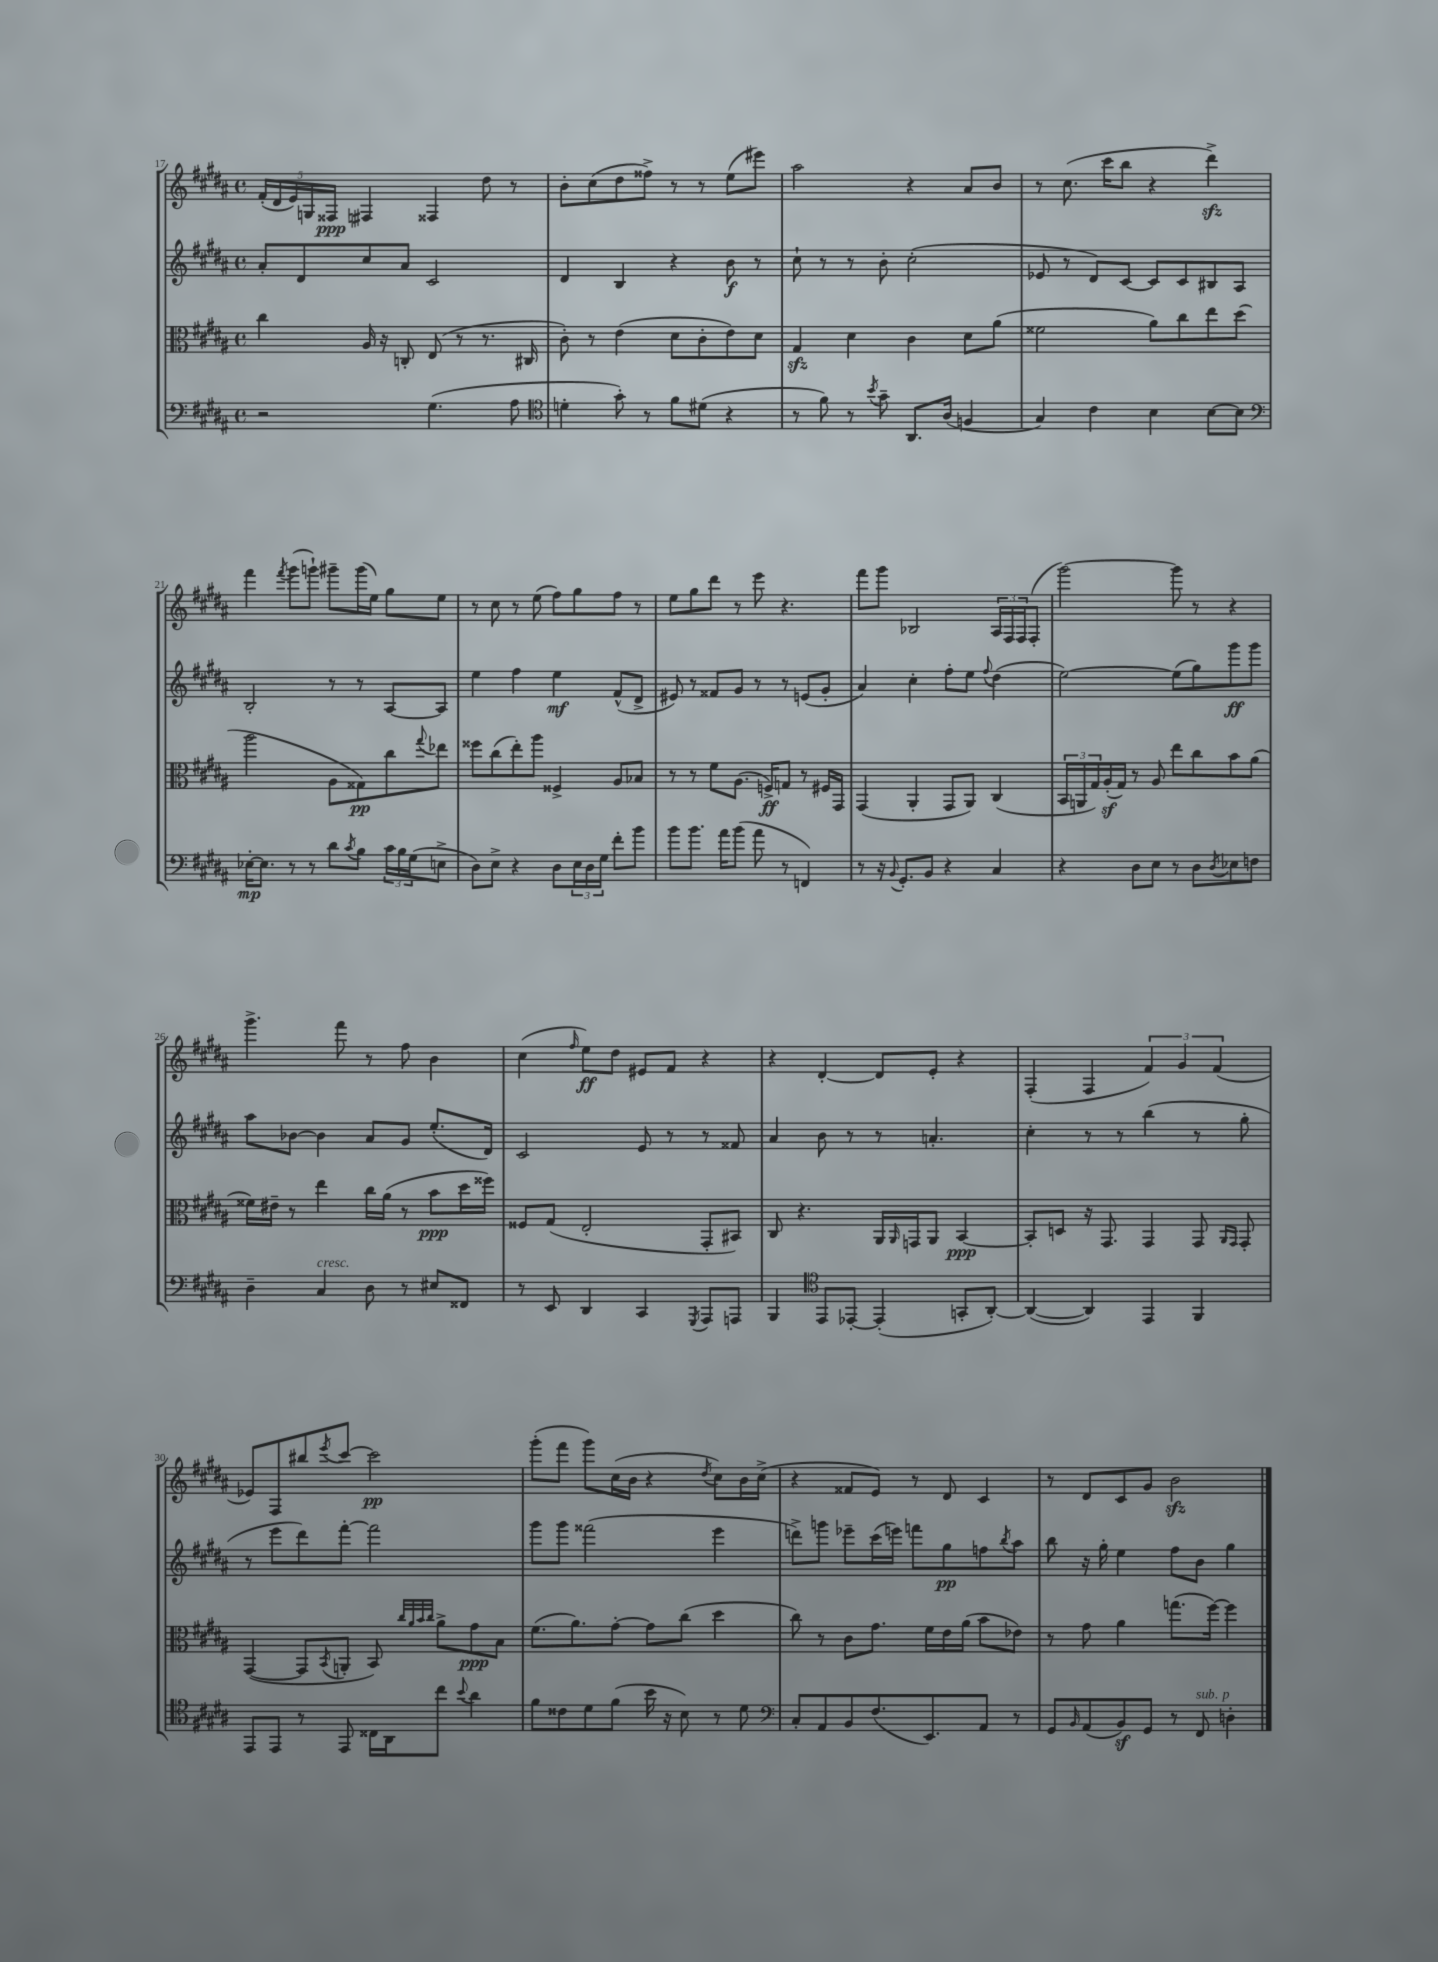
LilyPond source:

<<
\new StaffGroup <<
\new Staff = "s0" {
    \clef treble \key b \major \defaultTimeSignature \time 4/4
    \tuplet 5/4 { fis'16-.( dis'16 e'16) g16 fisis16\ppp } fis4 fisis4 dis''8 r8 |
    b'8-. cis''8( dis''8 fisis''8->) r8 r8 e''8( eis'''8) |
    ais''2 r4 ais'8 b'8 |
    r8 cis''8.( cis'''16 b''8 r4 dis'''4->\sfz) |
    fis'''4 \acciaccatura { fis'''8 } gis'''8( g'''8-!) gis'''8-- gis'''16( e''16) gis''8 e''8 |
    r8 cis''8 r8 e''8( fis''8) gis''8 fis''8 r8 |
    e''8 gis''8 dis'''8 r8 e'''8 r4. |
    fis'''8 gis'''8 bes2 \tuplet 3/2 { ais16 fis16 fis16 } fis8-.( |
    gis'''2~) gis'''8 r8 r4 |
    gis'''4.-> fis'''8 r8 fis''8 b'4 |
    cis''4( \grace { fis''16 } e''8\ff) dis''8 eis'8 fis'8 r4 |
    r4 dis'4~-. dis'8 e'8-. r4 |
    fis4-.( fis4 \tuplet 3/2 { fis'4) gis'4 fis'4( } |
    ees'8) fis8 bis''8 \acciaccatura { e'''8 } cis'''8~ cis'''2\pp |
    gis'''8-.( fis'''8 gis'''8) cis''16( b'16 r4 \acciaccatura { dis''8 } cis''8) b'16 cis''16->( |
    r4 fisis'8 e'8) r8 dis'8 cis'4 |
    r8 dis'8 cis'8 gis'8 b'2\sfz \bar "|." |
}
\new Staff = "s1" {
    \clef treble \key b \major \defaultTimeSignature \time 4/4
    ais'8-. dis'8 cis''8 ais'8 cis'2 |
    dis'4 b4 r4 b'8\f r8 |
    cis''8-! r8 r8 b'8-. cis''2-.( |
    ees'8 r8 dis'8) cis'8~ cis'8 cis'8 bis8 ais8 |
    b2-. r8 r8 ais8~ ais8 |
    e''4 fis''4 e''4\mf fis'8-^( dis'8-> |
    eis'8) r8 fisis'8 gis'8 r8 r8 e'8( gis'8-. |
    ais'4) cis''4-. fis''8-. e''8 \appoggiatura { fis''8 } dis''4( |
    e''2~) e''8( gis''8) gis'''8\ff gis'''8 |
    ais''8 bes'8~ bes'4 ais'8 gis'8 e''8.-.( dis'16) |
    cis'2 e'8 r8 r8 fisis'8 |
    ais'4 b'8 r8 r8 a'4.-. |
    cis''4-. r8 r8 b''4( r8 gis''8-. |
    r8 e'''8 dis'''8) fis'''8~-. fis'''2 |
    gis'''8 gis'''8 fisis'''2( e'''4 |
    d'''8->) g'''8 ees'''8-- cis'''16( e'''16) f'''8 gis''8\pp f''8 \acciaccatura { b''8 } ais''8 |
    b''8 r16 gis''16-. e''4 fis''8 b'8 gis''4 \bar "|." |
}
\new Staff = "s2" {
    \clef alto \key b \major \defaultTimeSignature \time 4/4
    cis''4 ais16 r16 c8-. e8( r8 r8. cis16 |
    cis'8-.) r8 e'4( dis'8 cis'8-. e'8) dis'8 |
    gis4\sfz dis'4 cis'4 dis'8 ais'8( |
    fisis'2 ais'8) cis''8 e''8 dis''8( |
    ais''2 ais8 gisis8\pp) cis''8 \appoggiatura { gis''8 } ees''8 |
    fisis''8 cis''8( e''8-.) ais''8 fisis4-> ais8 bes8 |
    r8 r8 fis'8 ais8.( f16->\ff) g8 r8 fis16 gis,16 |
    gis,4( ais,4-. gis,8 ais,8) cis4( |
    \tuplet 3/2 { b,16 a,16 gis16) } ais16-.\sf( gis16) r8 ais8 e''8 cis''8 b'8 ais'8( |
    fisis'16) eis'16-- r8 e''4 cis''16 ais'16( r8 b'8\ppp dis''16 fisis''16) |
    fisis8 gis8( e2-. gis,8-. bis,8) |
    cis8 r4. ais,16 \grace { ais,16 } g,16 ais,8 b,4~\ppp |
    b,8-. d8 r16 gis,8. gis,4 gis,8 \grace { ais,16 gis,16 } gis,8-. |
    gis,4~( gis,8 \acciaccatura { b,8 } a,8-. b,8) \grace { cis''32 ais'32 b'32 cis''32 } ais'8-> gis'8\ppp b8 |
    fis'8.( ais'8.) gis'8~-. gis'8 cis''8( dis''4 |
    cis''8) r8 cis'8 gis'8. fis'16 e'16 ais'16( b'8 ees'8) |
    r8 gis'8 ais'4 g''8.( fis''16~) fis''4 \bar "|." |
}
\new Staff = "s3" {
    \clef bass \key b \major \defaultTimeSignature \time 4/4
    r2 gis4.( ais8 |
    \clef tenor d'4-. gis'8-.) r8 fis'8 dis'8( r4 |
    r8 fis'8) r8 \acciaccatura { b'8 } gis'8-- ais,8. ais16( f4 |
    gis4) cis'4 b4 b8~ b8 |
    \clef bass ees16~-.\mp ees8. r8 r8 dis'8 \acciaccatura { cis'8 } b8 \tuplet 3/2 { cis'16 b16 gis16( } e8-> |
    dis8) e8-> r4 dis8 \tuplet 3/2 { e16 dis16 gis16 } fis'8-. b'8 |
    b'8 b'8. ais'16 b'8( ais'8 r8 f,4) |
    r8 r16 \appoggiatura { b,8 } gis,8.-. b,8 r4 cis4 |
    r4 dis8 e8 r8 dis8 \acciaccatura { dis8 } ees8 f8 |
    dis4-- cis4^\markup { \italic "cresc." } dis8 r8 eis8 fisis,8 |
    r8 e,8 dis,4 cis,4 \acciaccatura { gis,,8 } ais,,8 a,,8 |
    b,,4 \clef tenor e,8 ees,8~-. ees,4-.( g,8-. ais,8~-.) |
    ais,4~( ais,4) e,4 fis,4 |
    e,8 e,8 r8 e,8 cisis16 ais,16 cis''8 \appoggiatura { b'8 } ais'4 |
    fis'8 cisis'8 dis'8 fis'8( b'16 r16 b8) r8 dis'8 |
    \clef bass cis8-. ais,8 b,8 fis8.( e,8.) ais,8 r8 |
    gis,8 \grace { b,16 } ais,8( b,8\sf) gis,8 r8 fis,8^\markup { \italic "sub. p" } d4-. \bar "|." |
}
>>
>>
\layout { \context { \Score currentBarNumber = #17 } }
